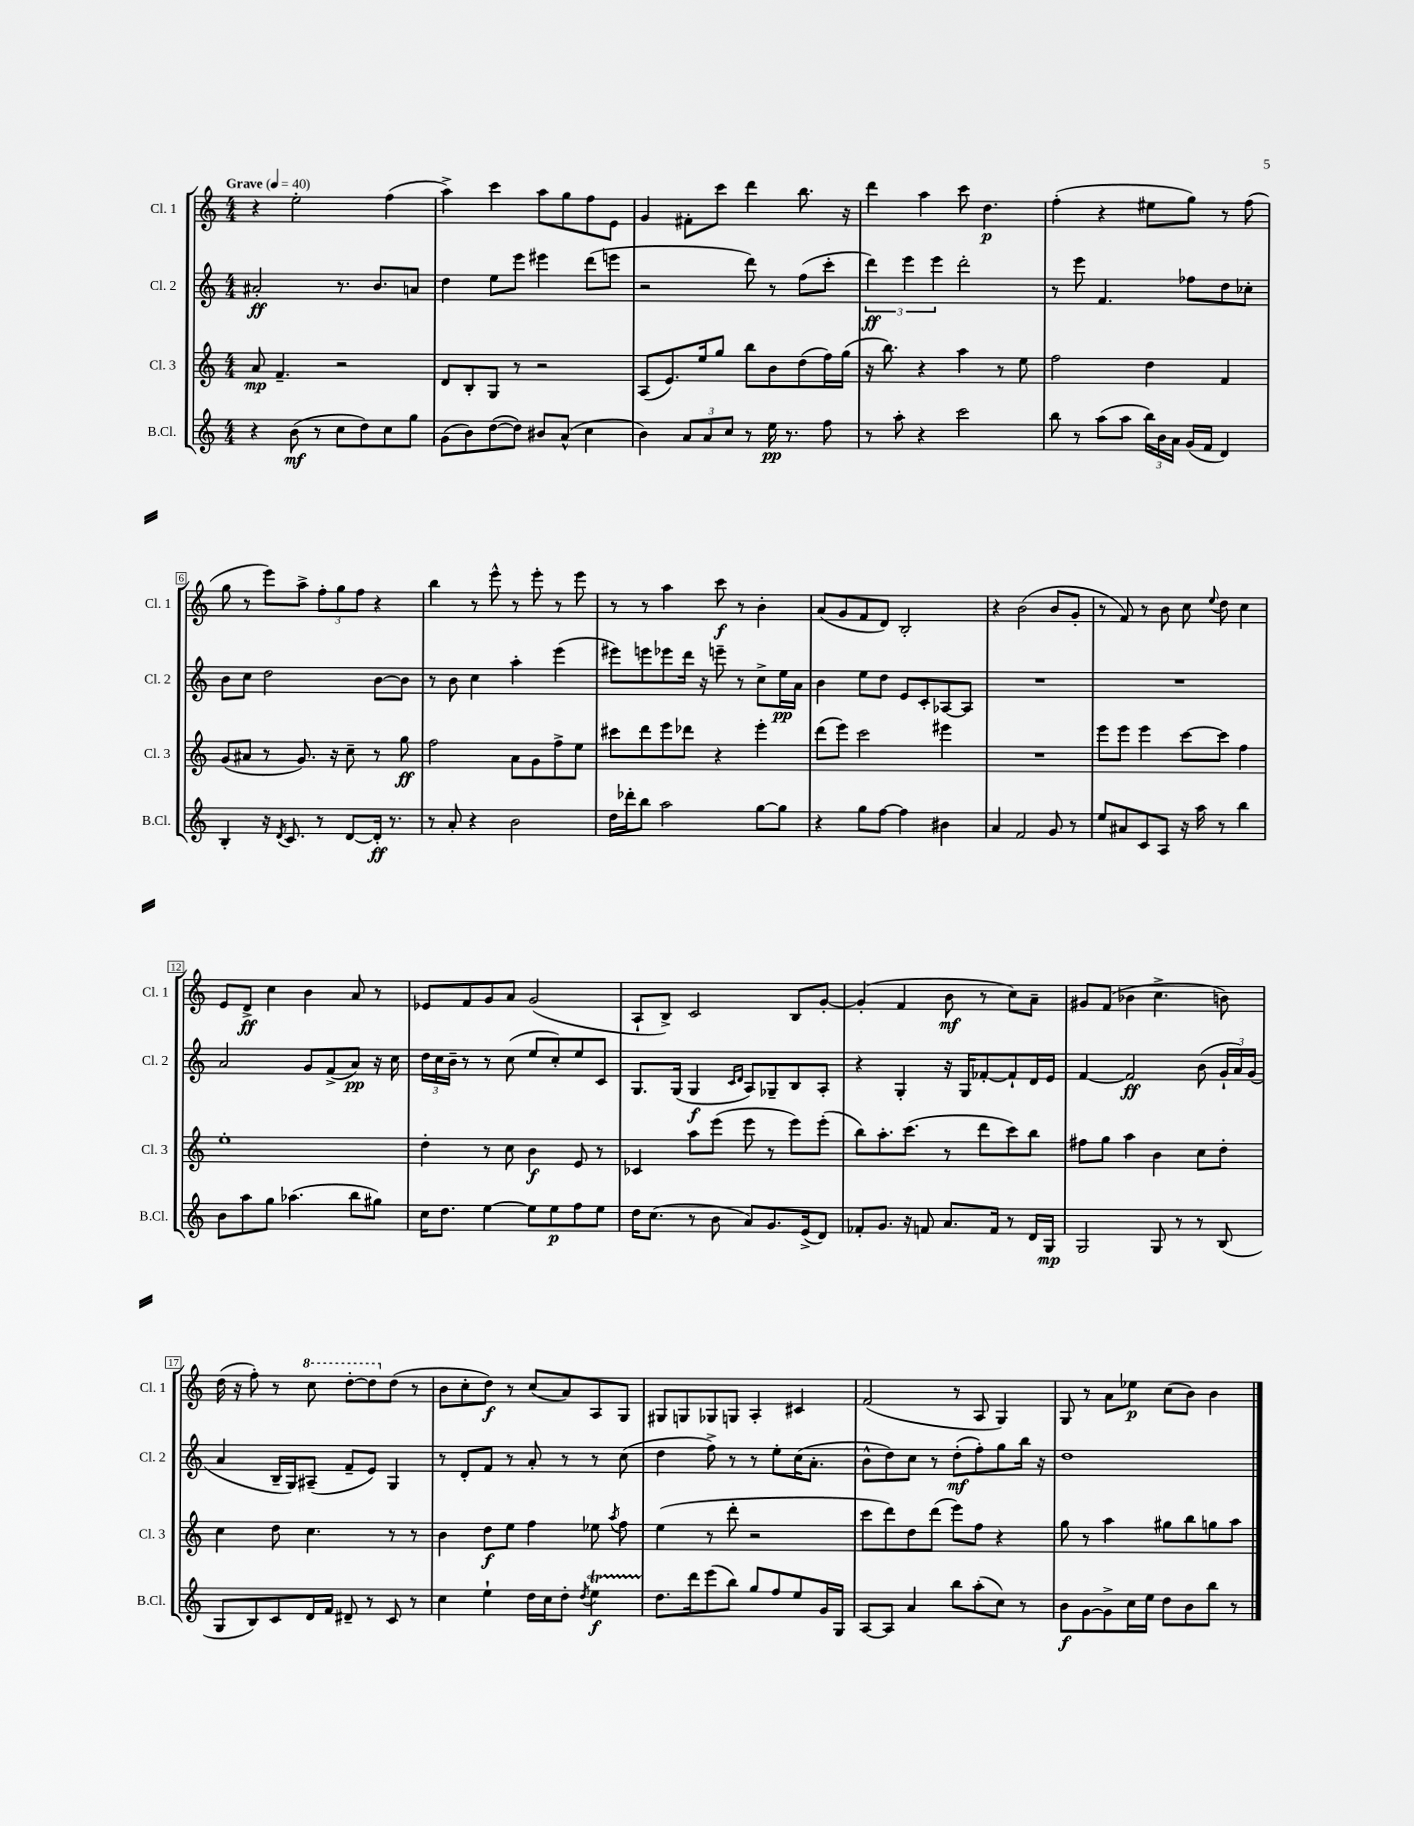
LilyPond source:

<<
\new StaffGroup <<
\new Staff = "s0" \with { instrumentName = "Cl. 1" shortInstrumentName = "Cl. 1" } {
    \clef treble \key c \major \numericTimeSignature \time 4/4 \tempo "Grave" 4 = 40
    \autoBeamOff r4 e''2-. f''4( |
    a''4->) c'''4 a''8[ g''8 f''8 e'8] |
    g'4 fis'8[-. c'''8] d'''4 b''8. r16 |
    d'''4 a''4 c'''8 d''4.\p |
    f''4-.( r4 eis''8[ g''8]) r8 f''8( |
    g''8 r8 e'''8[) a''8]-> \tuplet 3/2 { f''8[-. g''8 f''8] } r4 |
    b''4 r8 e'''8-^ r8 e'''8-. r8 e'''8 |
    r8 r8 a''4 c'''8\f r8 b'4-. |
    a'8[( g'8 f'8 d'8]) b2-. |
    r4 b'2( b'8[ g'8]-. |
    r8 f'8) r8 b'8 c''8 \appoggiatura { e''8 } d''8 c''4 |
    e'8[ d'8]->\ff c''4 b'4 a'8 r8 |
    ees'8[ f'8 g'8 a'8] g'2( |
    a8[-! b8]->) c'2 b8[ g'8]~-. |
    g'4-.( f'4 b'8\mf r8 c''8[) a'8]-- |
    gis'8[ f'8]( bes'4 c''4.-> b'8) |
    d''16( r16 f''8-.) r8 \ottava #1 c'''8 d'''8[~-. d'''8 \ottava #0 d''8]( r8 |
    b'8[ c''8-. d''8]\f) r8 c''8[( a'8) a8 g8] |
    gis8[ g8 ges8 g8] a4-. cis'4 |
    f'2( r8 a8 g4) |
    g8 r8 a'8[ ees''8]\p c''8[( b'8]) b'4 \bar "|." |
}
\new Staff = "s1" \with { instrumentName = "Cl. 2" shortInstrumentName = "Cl. 2" } {
    \clef treble \key c \major \numericTimeSignature \time 4/4
    \autoBeamOff ais'2-.\ff r8. b'8.[ a'8] |
    d''4 e''8[ e'''8] eis'''4 d'''8[( e'''8] |
    r2 d'''8) r8 f''8[( c'''8]-. |
    \tuplet 3/2 { d'''4\ff) e'''4 e'''4 } d'''2-. |
    r8 e'''8 f'4. fes''8[ d''8 ces''8]-. |
    b'8[ c''8] d''2 b'8[~ b'8] |
    r8 b'8 c''4 a''4-. e'''4( |
    eis'''8[) e'''8 ees'''8 d'''16] r16 e'''8-- r8 c''8[-> e''16\pp a'16] |
    b'4 e''8[ d''8] e'8[ c'8-. aes8~ aes8] |
    R1 |
    R1 |
    a'2 g'8[ f'8->( a'8]\pp) r16 c''16 |
    \tuplet 3/2 { d''16[ c''16 b'16]-- } r8 r8 c''8( e''8[ c''8-.) e''8 c'8] |
    g8.[ g16]( g4\f \grace { c'16[ d'16] } a8[) ges8-- b8 a8]-. |
    r4 g4-. r16 g16[ fes'8~-. fes'8-! d'16 e'16] |
    f'4~ f'2\ff b'8( \tuplet 3/2 { g'16[-! a'16) g'16]( } |
    a'4 b16[-- g16) ais8]--( f'8[-- e'8]) g4 |
    r8 d'8[-. f'8] r8 a'8-. r8 r8 c''8( |
    d''4 f''8->) r8 r8 e''8[-. c''16( a'8.]-. |
    b'8[-^ d''8) c''8] r8 d''8[-.\mf( f''8-.) g''8 b''16] r16 |
    d''1 \bar "|." |
}
\new Staff = "s2" \with { instrumentName = "Cl. 3" shortInstrumentName = "Cl. 3" } {
    \clef treble \key c \major \numericTimeSignature \time 4/4
    \autoBeamOff a'8\mp f'4.-- r2 |
    d'8[ b8-. g8] r8 r2 |
    a8[( e'8.) e''16 g''8] b''8[ b'8 d''8( f''16) g''16]( |
    r16 b''8.) r4 a''4 r8 e''8 |
    f''2 d''4 f'4 |
    g'8[( ais'8] r8 g'8.) r16 c''8-- r8 g''8\ff |
    f''2 a'8[ g'8 f''8-> e''8] |
    cis'''8[ d'''8 e'''8 des'''8] r4 e'''4-. |
    d'''8[( e'''8]) c'''2 eis'''4 |
    R1 |
    e'''8[ e'''8] e'''4 c'''8[~ c'''8] f''4 |
    e''1-. |
    d''4-. r8 c''8 b'4\f e'8 r8 |
    ces'4 a''8[ e'''8]( e'''8 r8 e'''8[) e'''8]-.( |
    b''8[) a''8.-. c'''8.]( r8 d'''8[ c'''8) b''8] |
    fis''8[ g''8] a''4 b'4 c''8[ d''8]-. |
    c''4 d''8 c''4. r8 r8 |
    b'4 d''8[\f e''8] f''4 ees''8 \acciaccatura { a''8 } f''8 |
    e''4( r8 d'''8-. r2 |
    c'''8[ d'''8) d''8 d'''8]( e'''8[) f''8] r4 |
    g''8 r8 a''4 gis''8[ b''8 g''8 a''8] \bar "|." |
}
\new Staff = "s3" \with { instrumentName = "B.Cl." shortInstrumentName = "B.Cl." } {
    \clef treble \key c \major \numericTimeSignature \time 4/4
    \autoBeamOff r4 b'8\mf( r8 c''8[ d''8) c''8 g''8] |
    g'8[( b'8) d''8~( d''8]) bis'8[ a'8]-^( c''4 |
    b'4) \tuplet 3/2 { a'8[ a'8 c''8] } r8 e''16\pp r8. f''8 |
    r8 a''8-. r4 c'''2 |
    b''8 r8 a''8[( a''8] \tuplet 3/2 { b''16[) b'16 a'16] } g'16[( f'16] d'4) |
    b4-. r16 \acciaccatura { d'8 } c'8. r8 d'8[~ d'16]-.\ff r8. |
    r8 a'8-. r4 b'2 |
    d''16[ des'''16-. b''8] a''2 g''8[~ g''8] |
    r4 g''8[ f''8]~ f''4 bis'4 |
    a'4 f'2 g'8 r8 |
    e''8[ ais'8 c'8 a8] r16 a''16 r8 b''4 |
    b'8[ a''8 g''8] aes''4.( b''8[ gis''8]) |
    c''16[ d''8.] e''4~ e''8[ e''8\p f''8 e''8] |
    d''16[ c''8.]( r8 b'8 a'8[) g'8. e'16->( d'8]) |
    fes'8[-. g'8.] r16 f'8 a'8.[ f'16] r8 d'16[ g16]\mp |
    g2 g8 r8 r8 b8( |
    g8[ b8) c'8 d'16 f'16] dis'8-- r8 c'8 r8 |
    c''4 e''4-! d''16[ c''16 d''8]-. \acciaccatura { d''8 } e''4\startTrillSpan\f |
    d''8.[\stopTrillSpan d'''16 e'''8( b''8]) g''8[ f''8 e''8 g'16 g16] |
    a8[~ a8] a'4 b''8[ a''8-.( c''8]) r8 |
    b'8[\f g'8~ g'8-> c''16 e''16] d''8[ b'8 b''8] r8 \bar "|." |
}
>>
>>
\layout { \context { \Score \override BarNumber.stencil = #(make-stencil-boxer 0.1 0.3 ly:text-interface::print) } }
